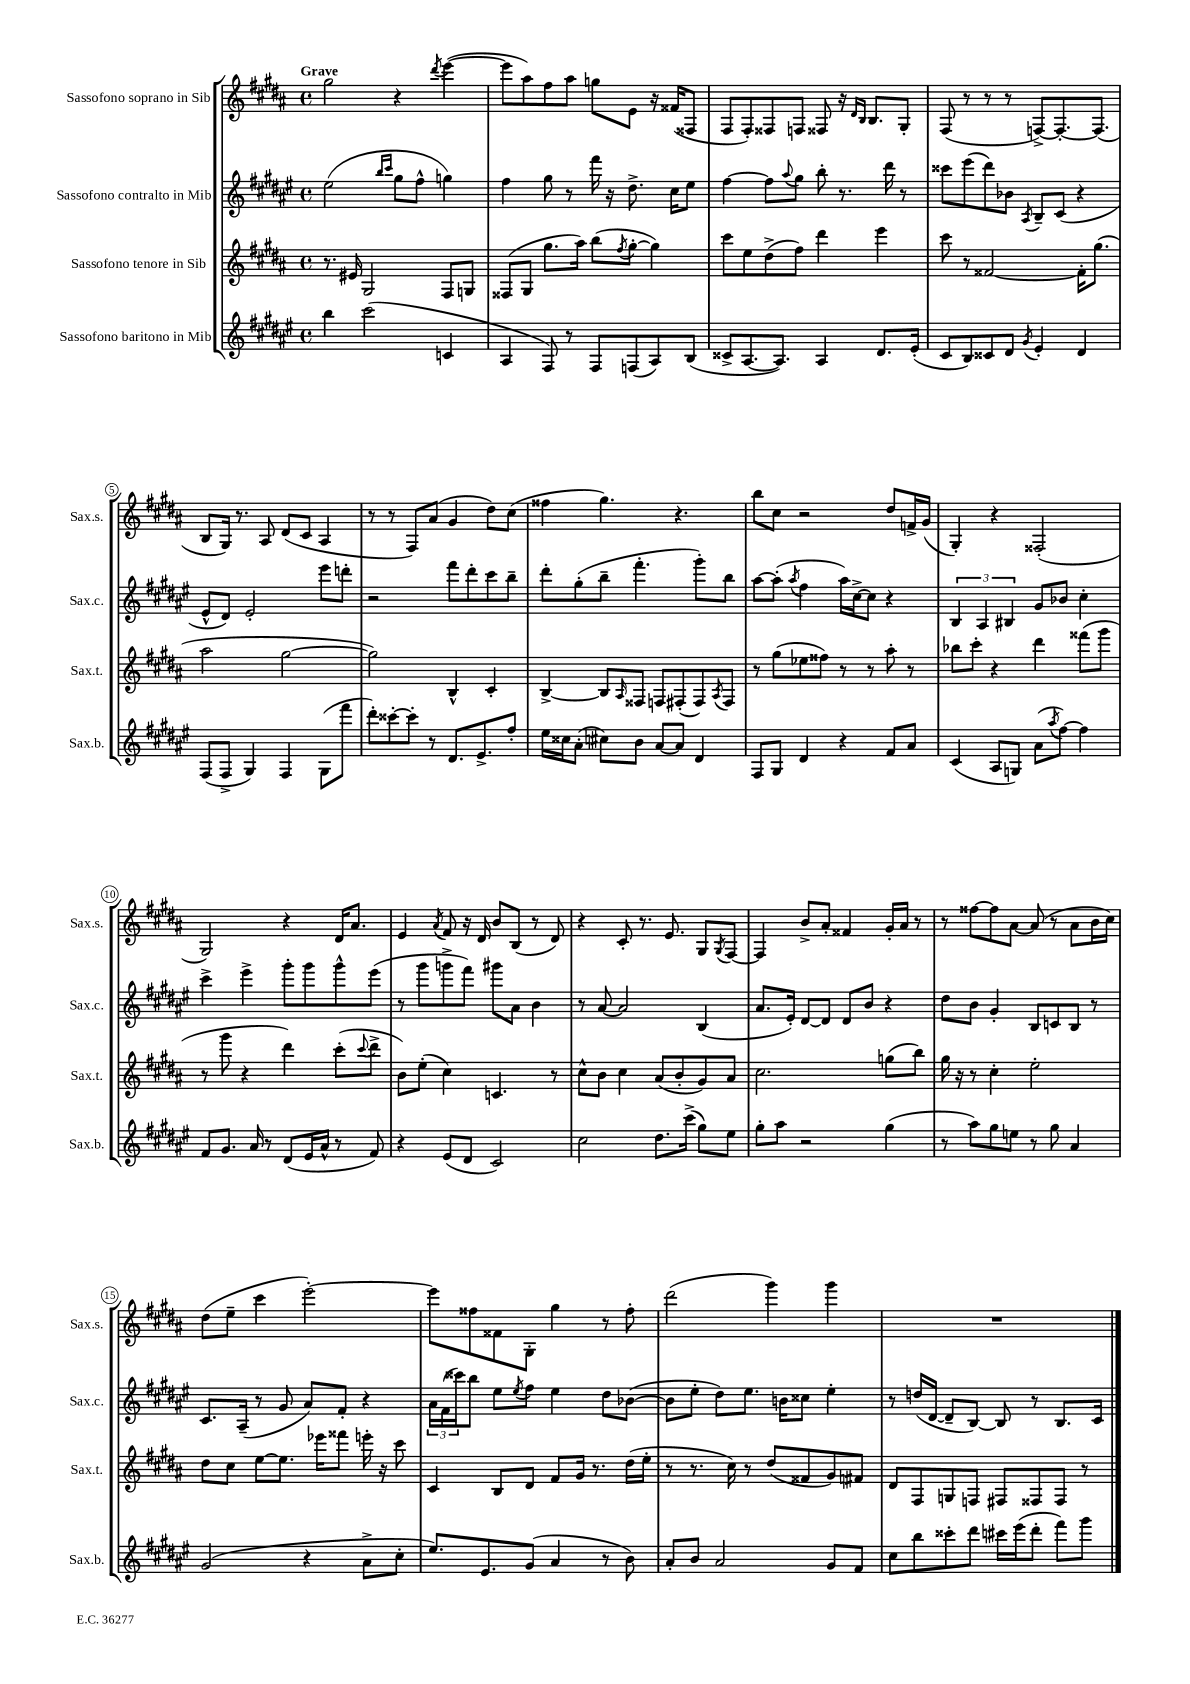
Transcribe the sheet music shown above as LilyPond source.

<<
\new StaffGroup <<
\new Staff = "s0" \with { instrumentName = "Sassofono soprano in Sib" shortInstrumentName = "Sax.s." } {
    \clef treble \key b \major \defaultTimeSignature \time 4/4 \tempo "Grave"
    gis''2 r4 \acciaccatura { dis'''8 } e'''4~( |
    e'''8 ais''8) fis''8 ais''8 g''8 e'8 r16 fisis'16( fisis8 |
    fis8 fis8-.) fisis8 f8 fisis8 r16 \grace { dis'16 b16 } b8. gis8-. |
    fis8( r8 r8 r8 f8~->) f8.~-. f8.( |
    b8 gis16) r8. ais8 dis'8( cis'8 ais4 |
    r8 r8 fis8) ais'8( gis'4 dis''8) cis''8( |
    fisis''4 gis''4.) r4. |
    b''8 cis''8 r2 dis''8 f'16-> gis'16( |
    gis4-.) r4 fisis2-.( |
    gis2) r4 dis'16 ais'8. |
    e'4 \acciaccatura { ais'8 } fis'8 r16 dis'16 b'8 b8( r8 dis'8) |
    r4 cis'8-. r8. e'8. gis8 \acciaccatura { gis8 } fis8~ |
    fis4 b'8-> ais'8-. fisis'4 gis'16-. ais'16 r8 |
    r8 fisis''8~ fisis''8 ais'8~ ais'8( r8 ais'8 b'16 cis''16) |
    dis''8( e''8-- cis'''4 e'''2~-.) |
    e'''8 fisis''8 fisis'8 gis8-. gis''4 r8 fisis''8-. |
    dis'''2( gis'''4) gis'''4 |
    R1 \bar "|." |
}
\new Staff = "s1" \with { instrumentName = "Sassofono contralto in Mib" shortInstrumentName = "Sax.c." } {
    \clef treble \key fis \major \defaultTimeSignature \time 4/4
    eis''2( \grace { b''16 cis'''16 } gis''8 fis''8-^ g''4) |
    fis''4 gis''8 r8 fis'''16 r16 dis''8.-> cis''16 eis''8 |
    fis''4~ fis''8 \appoggiatura { ais''8 } gis''8 b''8-. r8. dis'''16 r8 |
    cisis'''8 eis'''8( dis'''8) bes'8 \acciaccatura { ais8 } b8-- cis'8( r4 |
    eis'8-^ dis'8) eis'2-. eis'''8 d'''8-. |
    r2 fis'''8 dis'''8-. cis'''8 b''8-- |
    dis'''8-. gis''8-.( b''8-- fis'''4.-. gis'''8-.) b''8 |
    ais''8~ ais''8-.( \acciaccatura { ais''8 } fis''4 ais''16) cis''16~-> cis''8 r4 |
    \tuplet 3/2 { b4 ais4 bis4 } gis'8 bes'8 cis''4-. |
    cis'''4-> eis'''4-> gis'''8-. gis'''8 gis'''8-^ eis'''8( |
    r8 gis'''8 g'''8-> fis'''8) gis'''8 ais'8 b'4 |
    r8 ais'8~ ais'2 b4( |
    ais'8. eis'16-.) dis'8~ dis'8 dis'8 b'8 r4 |
    dis''8 b'8 gis'4-. b8 c'8 b8 r8 |
    cis'8. ais16--( r8 gis'8 ais'8) fis'8-. r4 |
    \tuplet 3/2 { ais'16 fis'16( cisis'''16) } b''8 eis''8 \acciaccatura { eis''8 } fis''8 eis''4 dis''8 bes'8~( |
    bes'8 eis''8-. dis''8) eis''8. b'16 cisis''8 eis''4-. |
    r8 d''16( dis'16~ dis'8-- b8~) b8 r8 b8. cis'16 \bar "|." |
}
\new Staff = "s2" \with { instrumentName = "Sassofono tenore in Sib" shortInstrumentName = "Sax.t." } {
    \clef treble \key b \major \defaultTimeSignature \time 4/4
    r8. eis'16 gis2 fis8 g8 |
    fisis8( gis8 gis''8. ais''16) b''8( \acciaccatura { fis''8 } gis''8~-. gis''4) |
    cis'''8 e''8 dis''8->( fis''8) dis'''4 e'''4 |
    cis'''8 r8 fisis'2~ fisis'16-. gis''8.( |
    ais''2 gis''2~ |
    gis''2) b4-^ cis'4-. |
    b4~-> b8 \grace { ais16 } fisis8 f8 fis8-.( fis8) \acciaccatura { ais8 } fis8 |
    r8 gis''8( ees''8 fisis''8) r8 r8 ais''8-. r8 |
    bes''8 cis'''8-. r4 dis'''4 fisis'''8( gis'''8 |
    r8 gis'''8 r4 dis'''4) cis'''8-.( \appoggiatura { cis'''8 } dis'''8-> |
    b'8) e''8-.( cis''4) c'4. r8 |
    cis''8-^ b'8 cis''4 ais'8( b'8-. gis'8) ais'8 |
    cis''2. g''8( b''8) |
    gis''16 r16 r8 cis''4-. e''2-. |
    dis''8 cis''8 e''8~ e''8. ees'''16 fisis'''8 e'''16-. r16 cis'''8 |
    cis'4 b8 dis'8 fis'8 gis'16 r8. dis''16( e''16-. |
    r8 r8. cis''16) r8 dis''8( fisis'8 gis'8) fis'8 |
    dis'8 fis8 g8 f8 fis8 fisis8 fisis8 r8 \bar "|." |
}
\new Staff = "s3" \with { instrumentName = "Sassofono baritono in Mib" shortInstrumentName = "Sax.b." } {
    \clef treble \key fis \major \defaultTimeSignature \time 4/4
    b''4 cis'''2( c'4 |
    ais4 fis8) r8 fis8 f8( ais8) b8( |
    cisis'8-> ais8.~ ais8.) ais4 dis'8. eis'16-.( |
    cis'8 b8) cisis'8 dis'8 \acciaccatura { gis'8 } eis'4-. dis'4 |
    fis8( fis8-> gis4) fis4 gis8( fis'''8 |
    dis'''8-.) cisis'''8~-. cisis'''8-. r8 dis'8. eis'8.-> fis''8-. |
    eis''16 cisis''16 ais'8-.( cis''8) b'8 ais'8~ ais'8 dis'4 |
    fis8 gis8 dis'4 r4 fis'8 ais'8 |
    cis'4( ais8 g8) ais'8( \acciaccatura { ais''8 } fis''8~) fis''4 |
    fis'8 gis'8. ais'16 r8 dis'8( eis'16 ais'16-^ r8 fis'8) |
    r4 eis'8( dis'8 cis'2) |
    cis''2 dis''8. cis'''16->( gis''8) eis''8 |
    gis''8-. ais''8 r2 gis''4( |
    r8 ais''8) gis''8 e''8 r8 gis''8 ais'4 |
    gis'2( r4 ais'8-> cis''8-. |
    eis''8.) eis'8. gis'8( ais'4 r8 b'8) |
    ais'8-. b'8 ais'2 gis'8 fis'8 |
    cis''8 b''8 cisis'''8-. dis'''8 cis'''16 eis'''16( dis'''8-. fis'''8) gis'''8 \bar "|." |
}
>>
>>
\layout { \context { \Score \override BarNumber.stencil = #(make-stencil-circler 0.1 0.3 ly:text-interface::print) } }
